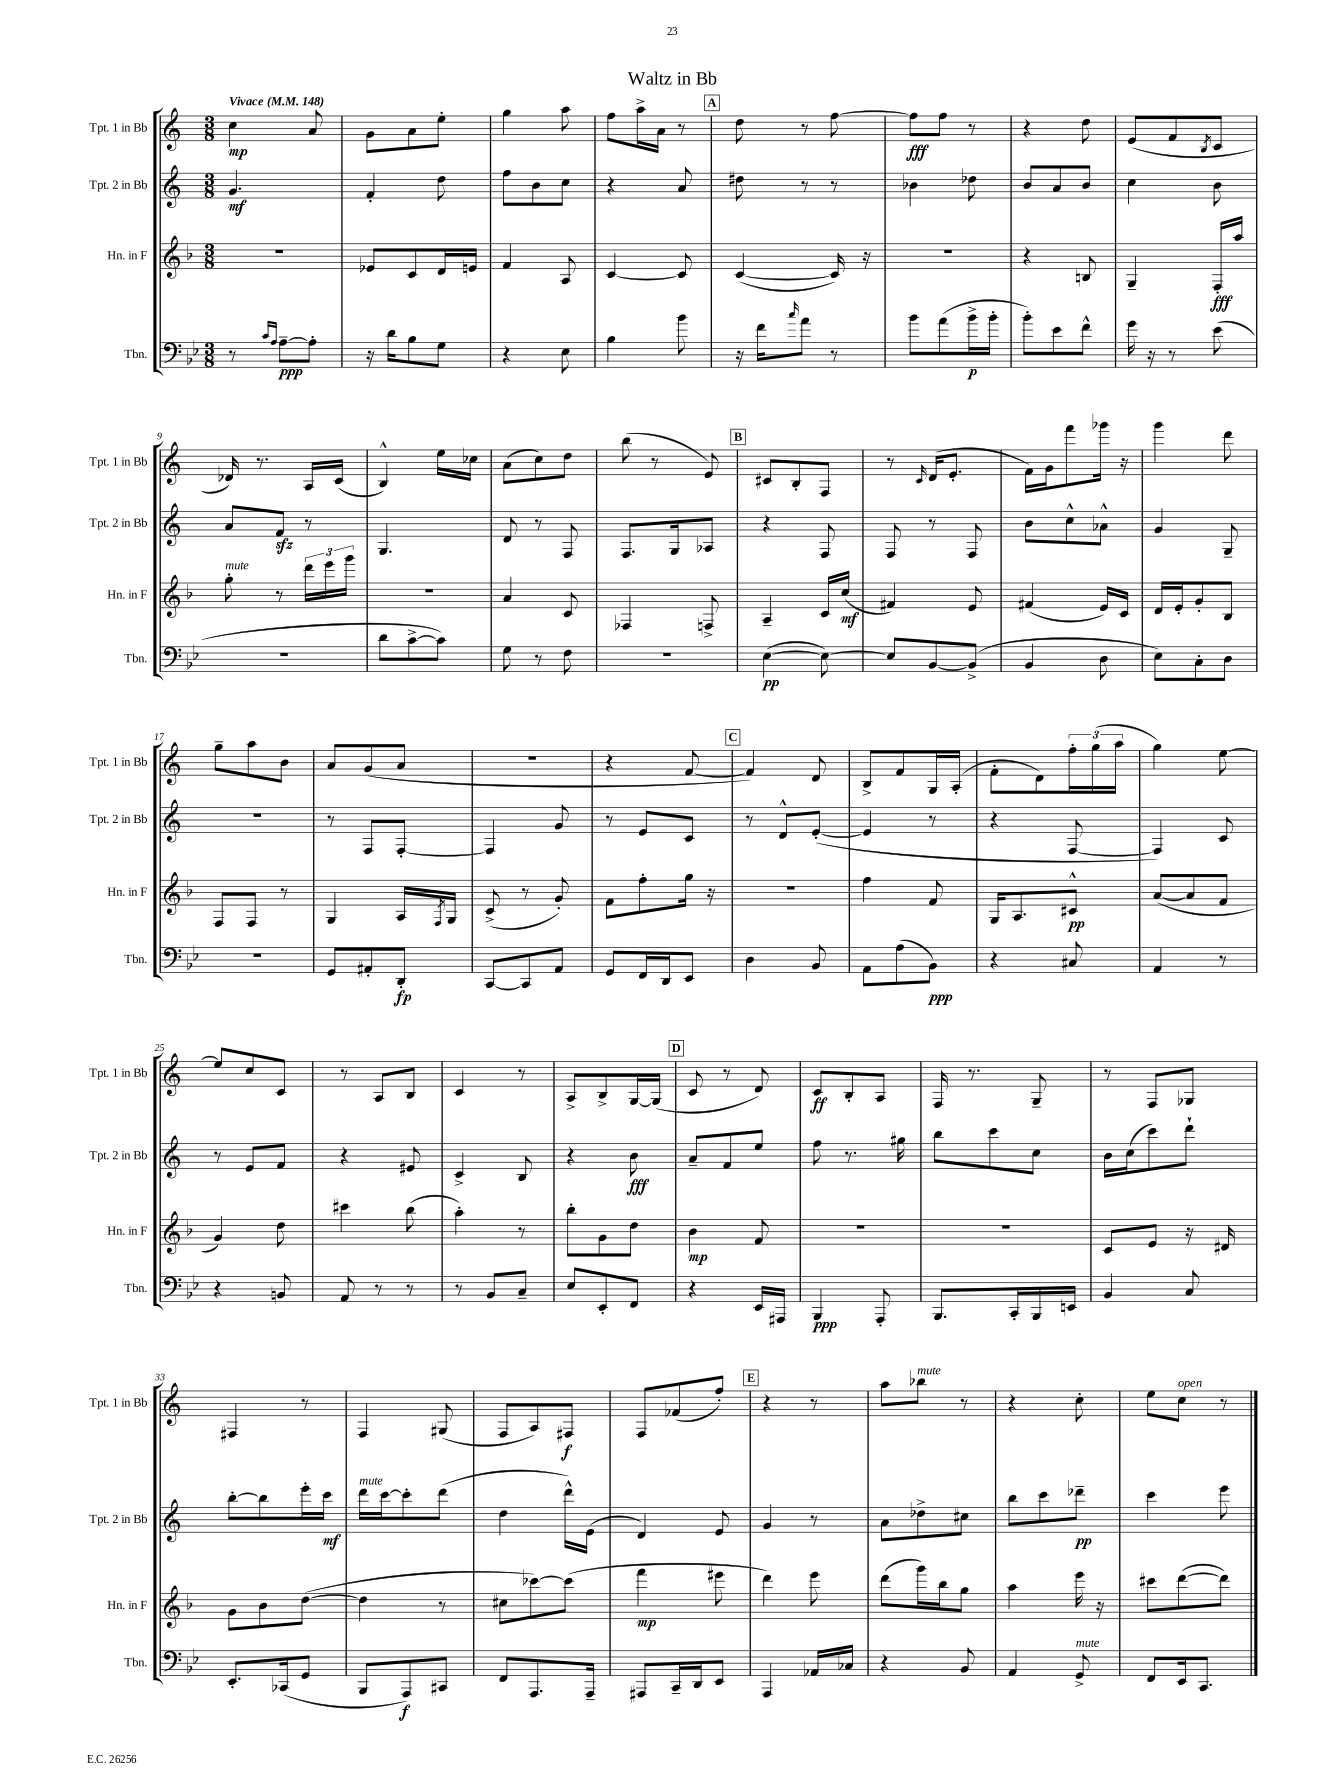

**kern	**kern	**kern	**kern
*staff4	*staff3	*staff2	*staff1
*clefF4	*clefG2	*clefG2	*clefG2
*k[b-e-]	*k[b-]	*k[]	*k[]
*M3/8	*M3/8	*M3/8	*M3/8
*MM148	*MM148	*MM148	*MM148
8r	4.r	4.g/	4cc\
16qqc/LL	.	.	.
16qqA/JJ	.	.	.
[8A~\L	.	.	.
8A'\]J	.	.	8a/
=	=	=	=
16r	8e-/L	4f'/	8g\L
16d\LK	.	.	.
8B-\	8c/	.	8a\
8G\J	16d/L	8dd\	8ee'\J
.	16e/JJ	.	.
=	=	=	=
4r	4f/	8ff\L	4gg\
.	.	8b\	.
8E-\	8A/	8cc\J	8aa\
=	=	=	=
4B-\	[4c/	4r	8ff\L
.	.	.	16aa^\L
.	.	.	16a\JJ
8b-\	8c/]	8a/	8r
=	=	=	=
16r	([4c/	8dd#\	8dd\
16f\LK	.	.	.
16qqcc/	.	.	.
8a\J	.	8r	8r
8r	16c/])	8r	[8ff\
.	16r	.	.
=	=	=	=
8b-\L	4.r	4b-\	8ff\]L
(8a\	.	.	8ff\J
16b-^\L	.	8dd-\	8r
16b-'\JJ	.	.	.
=	=	=	=
8b-'\L)	4r	8b/L	4r
8e-\	.	8a/	.
8f^^\J	8B/	8b/J	8dd\
=	=	=	=
16g\	4G~/	4cc\	(8e/L
16r	.	.	.
8r	.	.	8f/
.	.	.	8qB/
(8e-\	16F'/LL	8b\	8c/J
.	16aa/JJ	.	.
=	=	=	=
4.r	8gg'\	8a/L	16d-/)
.	.	.	8.r
.	8r	8f/J	.
.	24ddd\LL	8r	16A/LL
.	24eee\	.	.
.	.	.	(16c/JJ
.	24ggg\JJ	.	.
=	=	=	=
8d\L	4.r	4.G/	4B^^/)
[8c^\	.	.	.
8c\]J)	.	.	16ee\LL
.	.	.	16cc-\JJ
=	=	=	=
8G\	4a/	8d/	(8a\L
8r	.	8r	8cc\)
8F\	8c/	8F/	8dd\J
=	=	=	=
4.r	4F-/	8.F/L	(8bb\
.	.	.	8r
.	.	16G/k	.
.	8F^/	8A-/J	8e/)
=	=	=	=
([4E-\	4A~/	4r	8c#/L
.	.	.	8B'/
8E-\_)	16c/LL	8F/	8F/J
.	(16cc/JJ	.	.
=	=	=	=
8E-/]L	4f#/)	8F/	8r
.	.	.	16qqc/
[8BB-/	.	8r	(16d/LK
.	.	.	8.e'/J
(8BB-^/]J	8e/	8F/	.
=	=	=	=
4BB-/	(4f#/	8b\L	16f\LL)
.	.	.	16g\J
.	.	8cc^^\	8fff\
8D\	16e/LL)	8a-^^\J	16ggg-\Jk
.	16c/JJ	.	16r
=	=	=	=
8E-\L)	16d/LL	4g/	4ggg\
.	16e'/J	.	.
8C'\	8g'/	.	.
8D\J	8B-/J	8G~/	8ddd\
=	=	=	=
4.r	8F/L	4.r	8gg~\L
.	8F/J	.	8aa\
.	8r	.	8b\J
=	=	=	=
8GG/L	4G/	8r	8a/L
8AA#'/	.	8F/L	(8g/
8DD'/J	16A/LL	[8F'/J	8a/J
.	8qF/	.	.
.	16G/JJ	.	.
=	=	=	=
[8CC/L	(8c^/	4F/]	4.r
8CC/]	8r	.	.
8AA/J	8g'/)	8g/	.
=	=	=	=
8GG/L	8f\L	8r	4r
16FF/L	8ff'\	8e/L	.
16DD/J	.	.	.
8EE-/J	16gg\Jk	8c/J	[8f/
.	16r	.	.
=	=	=	=
4D\	4.r	8r	4f/])
.	.	8d^^/L	.
8BB-/	.	([8e'/J	8d/
=	=	=	=
8AA\L	4ff\	4e/]	8B^/L
(8A\	.	.	8f/
8BB-\J)	8f/	8r	16G/L
.	.	.	(16A'/JJ
=	=	=	=
4r	16G/LK	4r	8f'\L
.	8.A/	.	.
.	.	.	8d\)
8C#/	8c#^^/J	[8F/	24ff'\L
.	.	.	(24gg\
.	.	.	24aa\JJ
=	=	=	=
4AA/	([8a/L	4F/])	4gg\)
.	8a/]	.	.
8r	8f/J	8c/	[8ee\
=	=	=	=
4r	4g/)	8r	8ee/]L
.	.	8e/L	8cc/
8BB/	8dd\	8f/J	8c/J
=	=	=	=
8AA/	4ccc#\	4r	8r
8r	.	.	8A/L
8r	(8bb-\	8e#/	8B/J
=	=	=	=
8r	4aa'\)	4c^/	4c/
8BB-/L	.	.	.
8C~/J	8r	8B/	8r
=	=	=	=
8E-/L	8bb-'\L	4r	8A^/L
8EE-'/	8g\	.	8B^/
8FF/J	8dd\J	8b\	[16G/L
.	.	.	(16G/]JJ
=	=	=	=
4r	4b-\	8a~/L	8c/
.	.	8f/	8r
16EE-/LL	8f/	8ee/J	8d/)
16AAA#/JJ	.	.	.
=	=	=	=
4BBB-/	4.r	8ff\	8c/L
.	.	8.r	8B'/
8AAA'/	.	.	8A/J
.	.	16gg#\	.
=	=	=	=
8.BBB-/L	4.r	8bb\L	16F/
.	.	.	8.r
.	.	8ccc\	.
16CC'/L	.	.	.
16BBB-/	.	8cc\J	8G~/
16EE/JJ	.	.	.
=	=	=	=
4BB-/	8c/L	16b\LL	8r
.	.	(16cc\J	.
.	8e/J	8ccc\)	8F/L
8C/	16r	8ddd`\J	8G-/J
.	16d#/	.	.
=	=	=	=
8.EE-'/L	8g\L	[8bb'\L	4F#/
.	8b-\	8bb\]	.
(16CC-/k	.	.	.
8GG/J	([8dd\J	16eee'\L	8r
.	.	16ccc\JJ	.
=	=	=	=
8BBB-/L	4dd\]	16ddd\LL	4F/
.	.	[16ccc\J	.
8AAA/)	.	8ccc'\]	.
8CC#/J	8r	(8ddd\J	(8G#/
=	=	=	=
8FF/L	8cc#\L	4dd\	8F/L
8.AAA/	[8ccc-\)	.	8A/)
.	(8ccc-\]J	16ddd^^\LL)	8F#/J
16AAA~/Jk	.	(16e\JJ	.
=	=	=	=
8AAA#/L	4fff\	4d/)	8F/L
16CC~/L	.	.	(8f-/
16DD/J	.	.	.
8EE-/J	8eee#\	8e/	8ff'/J)
=	=	=	=
4AAA/	4ddd\)	4g/	4r
16AA-/LL	8eee\	8r	8r
16C-/JJ	.	.	.
=	=	=	=
4r	(8ddd\L	8a\L	8aa\L
.	16ggg\L)	8dd-^\	8bb-\J
.	16bb-\J	.	.
8BB-/	8gg\J	8cc#\J	8r
=	=	=	=
4AA/	4aa\	8bb\L	4r
.	.	8ccc\	.
8GG^/	16eee\	8ddd-~\J	8cc'\
.	16r	.	.
=	=	=	=
8FF/L	8ccc#\L	4ccc\	8ee\L
16EE-/k	([8ddd\	.	8cc\J
8.CC/J	.	.	.
.	8ddd\]J)	8eee\	8r
==	==	==	==
*-	*-	*-	*-
